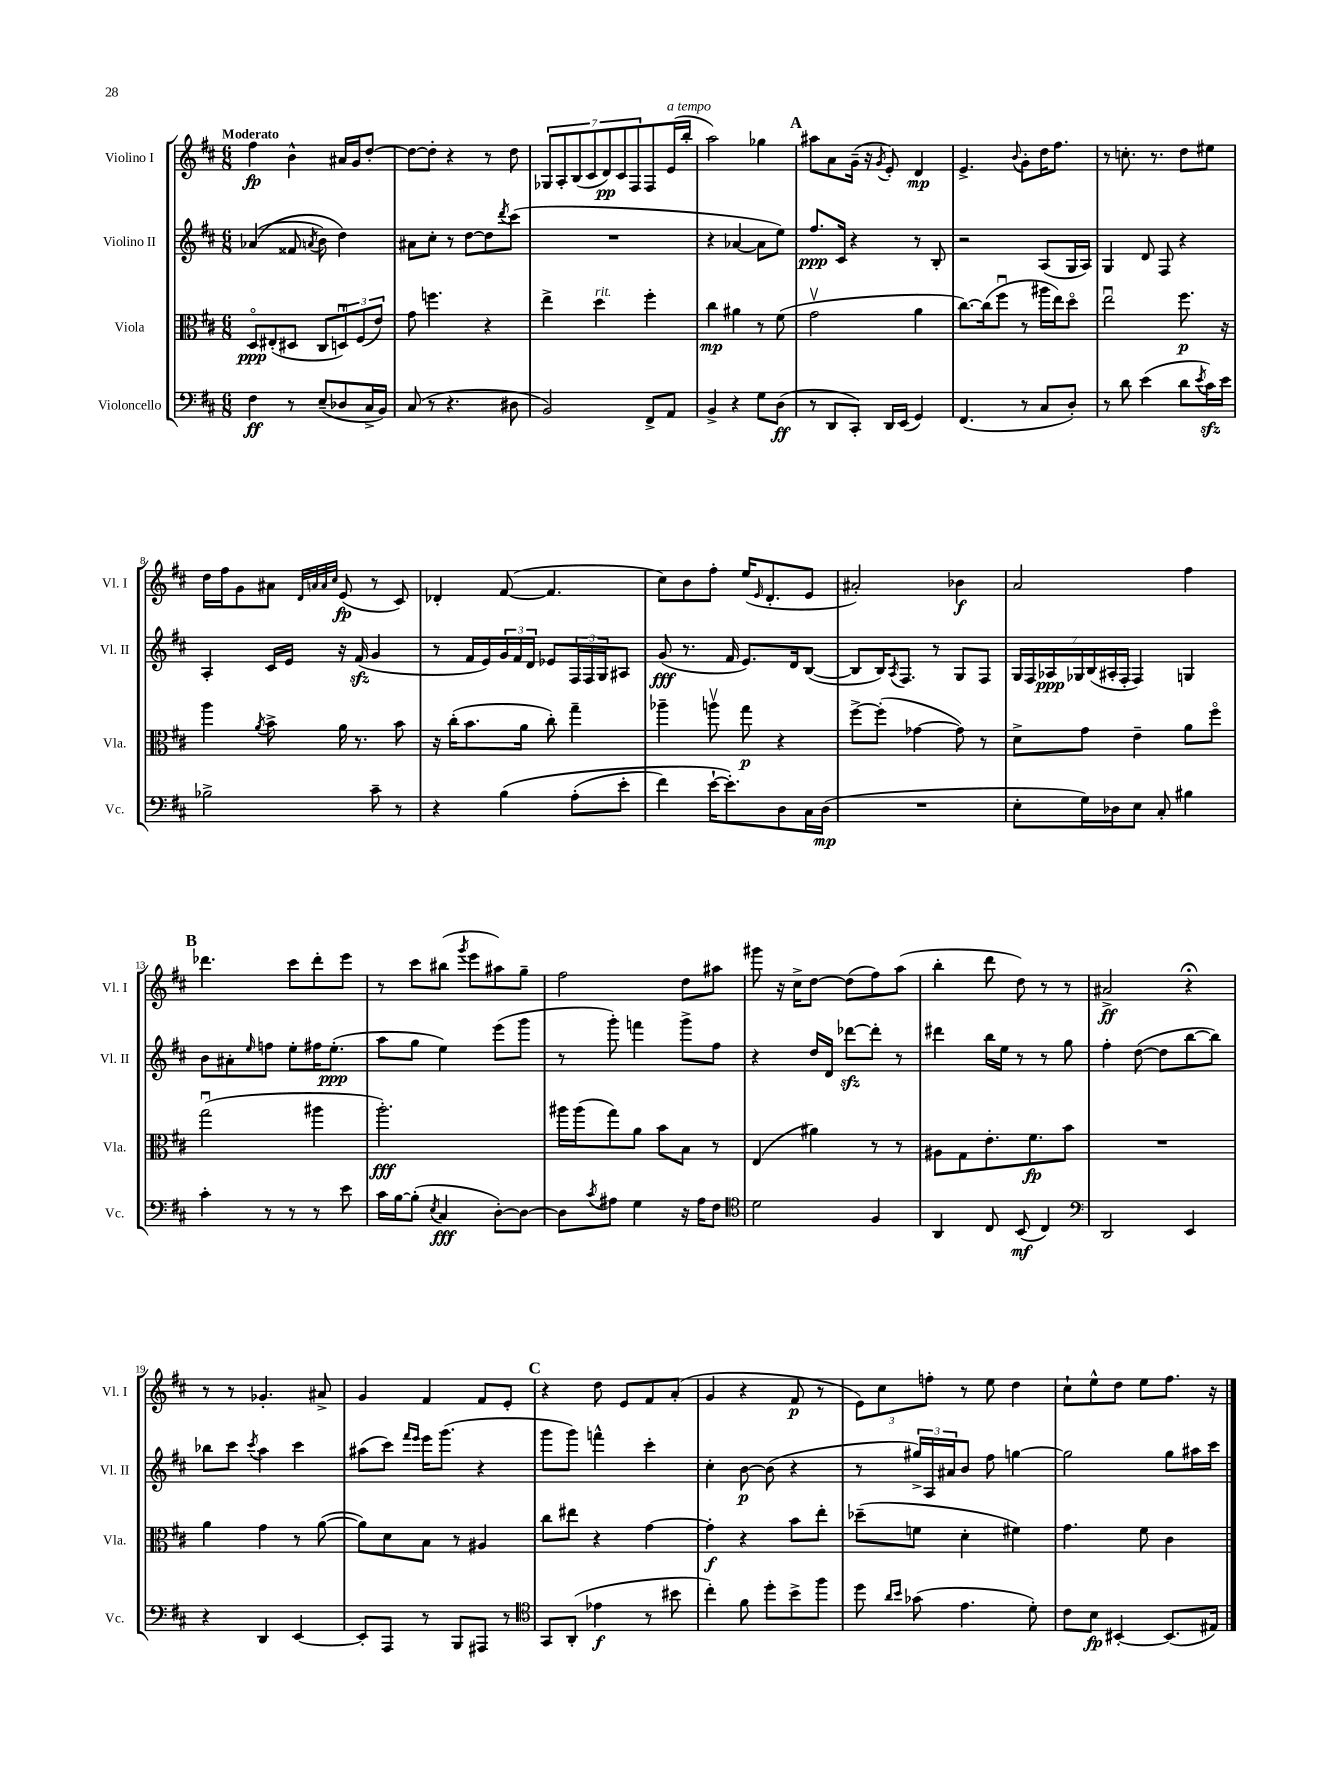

**kern	**kern	**kern	**kern
*staff4	*staff3	*staff2	*staff1
*clefF4	*clefC3	*clefG2	*clefG2
*k[f#c#]	*k[f#c#]	*k[f#c#]	*k[f#c#]
*M6/8	*M6/8	*M6/8	*M6/8
4F#	8Do	&((4a-	4ff#
.	(8E#'	.	.
8r	8D#	8f##	4b^^
.	.	8qa	.
(8E~	8C#	8b)	.
8D-	12Du)	4dd&)	16a#
.	.	.	16g
.	(12F#	.	.
16C#^	.	.	[8dd'
.	12e)	.	.
16BB)	.	.	.
=	=	=	=
(8C#	8g	8a#	8dd_
8r	4.ff	8cc#'	8dd']
4.r	.	8r	4r
.	.	[8dd	.
.	4r	8dd]	8r
.	.	8qddd	.
8D#	.	(8ccc#	8dd
=	=	=	=
2BB)	4ee^	2.r	14G-
.	.	.	14A'
.	.	.	(14B
.	.	.	14c#
.	4dd	.	.
.	.	.	14d)
.	.	.	14c#
.	.	.	14F#
8FF#^	4ff#'	.	8F#
8AA	.	.	(16e
.	.	.	16bb'
=	=	=	=
4BB^	4cc#	4r	2aa)
4r	4a#	[4a-	.
8G	8r	8a-]	4gg-
(8D	(8f#	8ee)	.
=	=	=	=
8r	2gv	8.ff#	8aa#
8DD	.	.	8a
.	.	16c#	.
8CC#')	.	4r	(16g~
.	.	.	16r
.	.	.	8qg
16DD	.	.	8e')
(16EE	.	.	.
4GG)	4a	8r	4d
.	.	8B'	.
=	=	=	=
(4.FF#	[8.cc#)	2r	4.e^
.	(16cc#]	.	.
.	8ff#u	.	.
.	.	.	8qqb
8r	8r	.	8g'
8C#	16aa#	(8A	16dd
.	16ee)	.	8.ff#
8D')	8ddo	16G	.
.	.	16A)	.
=	=	=	=
8r	2eeu	4G	8r
8d	.	.	8.cc'
(4e	.	8d	.
.	.	.	8.r
.	.	8F#	.
8d	8.ff#	4r	8dd
8qe	.	.	.
16c#)	.	.	8ee#
16e	16r	.	.
=	=	=	=
2B-^	4aa	4A'	16dd
.	.	.	16ff#
.	.	.	8g
.	8qa	.	.
.	8b^	16c#	8a#
.	.	16e	.
.	.	.	32qqd
.	.	.	32qqa
.	.	.	32qqa
.	.	.	32qqcc#
.	16a	16r	(8e
.	8.r	(16f#	.
8c#~	.	4g	8r
8r	8b	.	8c#)
=	=	=	=
4r	16r	8r	4d-'
.	(16cc#'	.	.
.	8.b	16f#	.
.	.	16e)	.
&(4B	.	24g	([8f#
.	.	24f#	.
.	16a	.	.
.	.	24d	.
.	8cc#')	8e-	4.f#]
(8A'	4gg~	24F#	.
.	.	24F#	.
.	.	24G	.
8e'	.	8A#	.
=	=	=	=
4f#)	4aa-~	(8g	8cc#)
.	.	8.r	8b
[16e`	8aav	.	8ff#'
8.e']&)	.	16f#	.
.	8gg	8.e)	(16ee
.	.	.	16qqe
.	.	.	8.d'
8D	4r	.	.
.	.	16d	.
16C#	.	([8B	8e
(16D	.	.	.
=	=	=	=
2.r	[8ff#^	8B]	2a#')
.	(8ff#']	16B)	.
.	.	8qA	.
.	.	8.F#	.
.	[4g-	.	.
.	.	8r	.
.	8g-])	8G	4b-
.	8r	8F#	.
=	=	=	=
8E'	8d^	28G	2a
.	.	28F#	.
.	.	28A-	.
.	.	28G-	.
16G)	8g	.	.
.	.	(28B	.
.	.	28A#'	.
16D-	.	.	.
.	.	28F#'	.
8E	4e~	4F#)	.
8C#'	.	.	.
4B#	8a	4G	4ff#
.	8ff#o	.	.
=	=	=	=
4c#'	(2ggu	8b	4.ddd-
.	.	8a#'	.
.	.	16qqee	.
8r	.	8ff	.
8r	.	8ee'	8ccc#
8r	4aa#	16ff#	8ddd-'
.	.	(8.ee'	.
8e	.	.	8eee
=	=	=	=
16c#	2.aa')	8aa	8r
[16B	.	.	.
(8B']	.	8gg	8ccc#
8qE	.	.	.
4C#	.	4ee)	(8bb#
.	.	.	8qggg
.	.	.	8eee
[8D')	.	(8eee	8aa#)
8D_	.	8ggg	8gg~
=	=	=	=
8D]	16aa#	8r	2ff#
.	(16aa#	.	.
8qc#	.	.	.
8A#	8gg)	8ggg')	.
4G	8a	4fff	.
.	8b	.	.
16r	8B	8ggg^	8dd
16A#	.	.	.
8F#	8r	8ff#	8aa#
=	=	=	=
*clefC4	*	*	*
2d	(4E	4r	8ggg#
.	.	.	16r
.	.	.	16cc#^
.	4a#)	16dd	[8dd
.	.	16d	.
.	.	[8ddd-	(8dd]
4F#	8r	8ddd-']	8ff#)
.	8r	8r	(8aa
=	=	=	=
4AA	8A#	4ddd#	4bb'
.	8G	.	.
8C#	8.e'	16bb	8ddd
.	.	16ee	.
(8BB	.	8r	8dd)
.	8.f#	.	.
4C#)	.	8r	8r
.	8b	8gg	8r
=	=	=	=
*clefF4	*	*	*
2DD	2.r	4ff#'	2a#^
.	.	([8dd	.
.	.	8dd]	.
4EE	.	[8bb	4r;
.	.	8bb])	.
=	=	=	=
4r	4a	8bb-	8r
.	.	8ccc#	8r
.	.	8qccc#	.
4DD	4g	4aa	4.g-'
[4EE	8r	4ccc#	.
.	([8a	.	8a#^
=	=	=	=
8EE']	8a])	(8aa#	4g
8AAA	8d	8ccc#)	.
.	.	16qqfff#	.
.	.	16qqeee	.
8r	8B	16eee	4f#
.	.	(8.ggg	.
8BBB	8r	.	.
8AAA#	4A#	4r	8f#
8r	.	.	8e'
=	=	=	=
*clefC4	*	*	*
8GG	8cc#	8ggg	4r
(8AA'	8ee#	8ggg)	.
4e-	4r	4fff^^	8dd
.	.	.	8e
8r	[4g	4ccc#'	8f#
8b#	.	.	(8a'
=	=	=	=
4cc#')	4g']	4cc#'	4g
8f#	4r	[8b	4r
8dd'	.	(8b]	.
8b^	8b	4r	8f#
8ff#	8ee'	.	8r
=	=	=	=
8dd	(8dd-~	8r	12e)
.	.	.	12cc#
16qqa	.	.	.
16qqb	.	.	.
(8g-	8f	24gg#^)	.
.	.	24A	12ff'
.	.	24a#	.
4.e	4d'	8b	8r
.	.	8ff#	8ee
.	4f#)	[4gg	4dd
8d')	.	.	.
=	=	=	=
8c#	4.g	2gg]	8cc#`
8B	.	.	8ee^^
[4BB#'	.	.	8dd
.	8f#	.	8ee
(8.BB#]	4c#	8gg	8.ff#
.	.	16aa#	.
16E#)	.	16ccc#	16r
==	==	==	==
*-	*-	*-	*-
